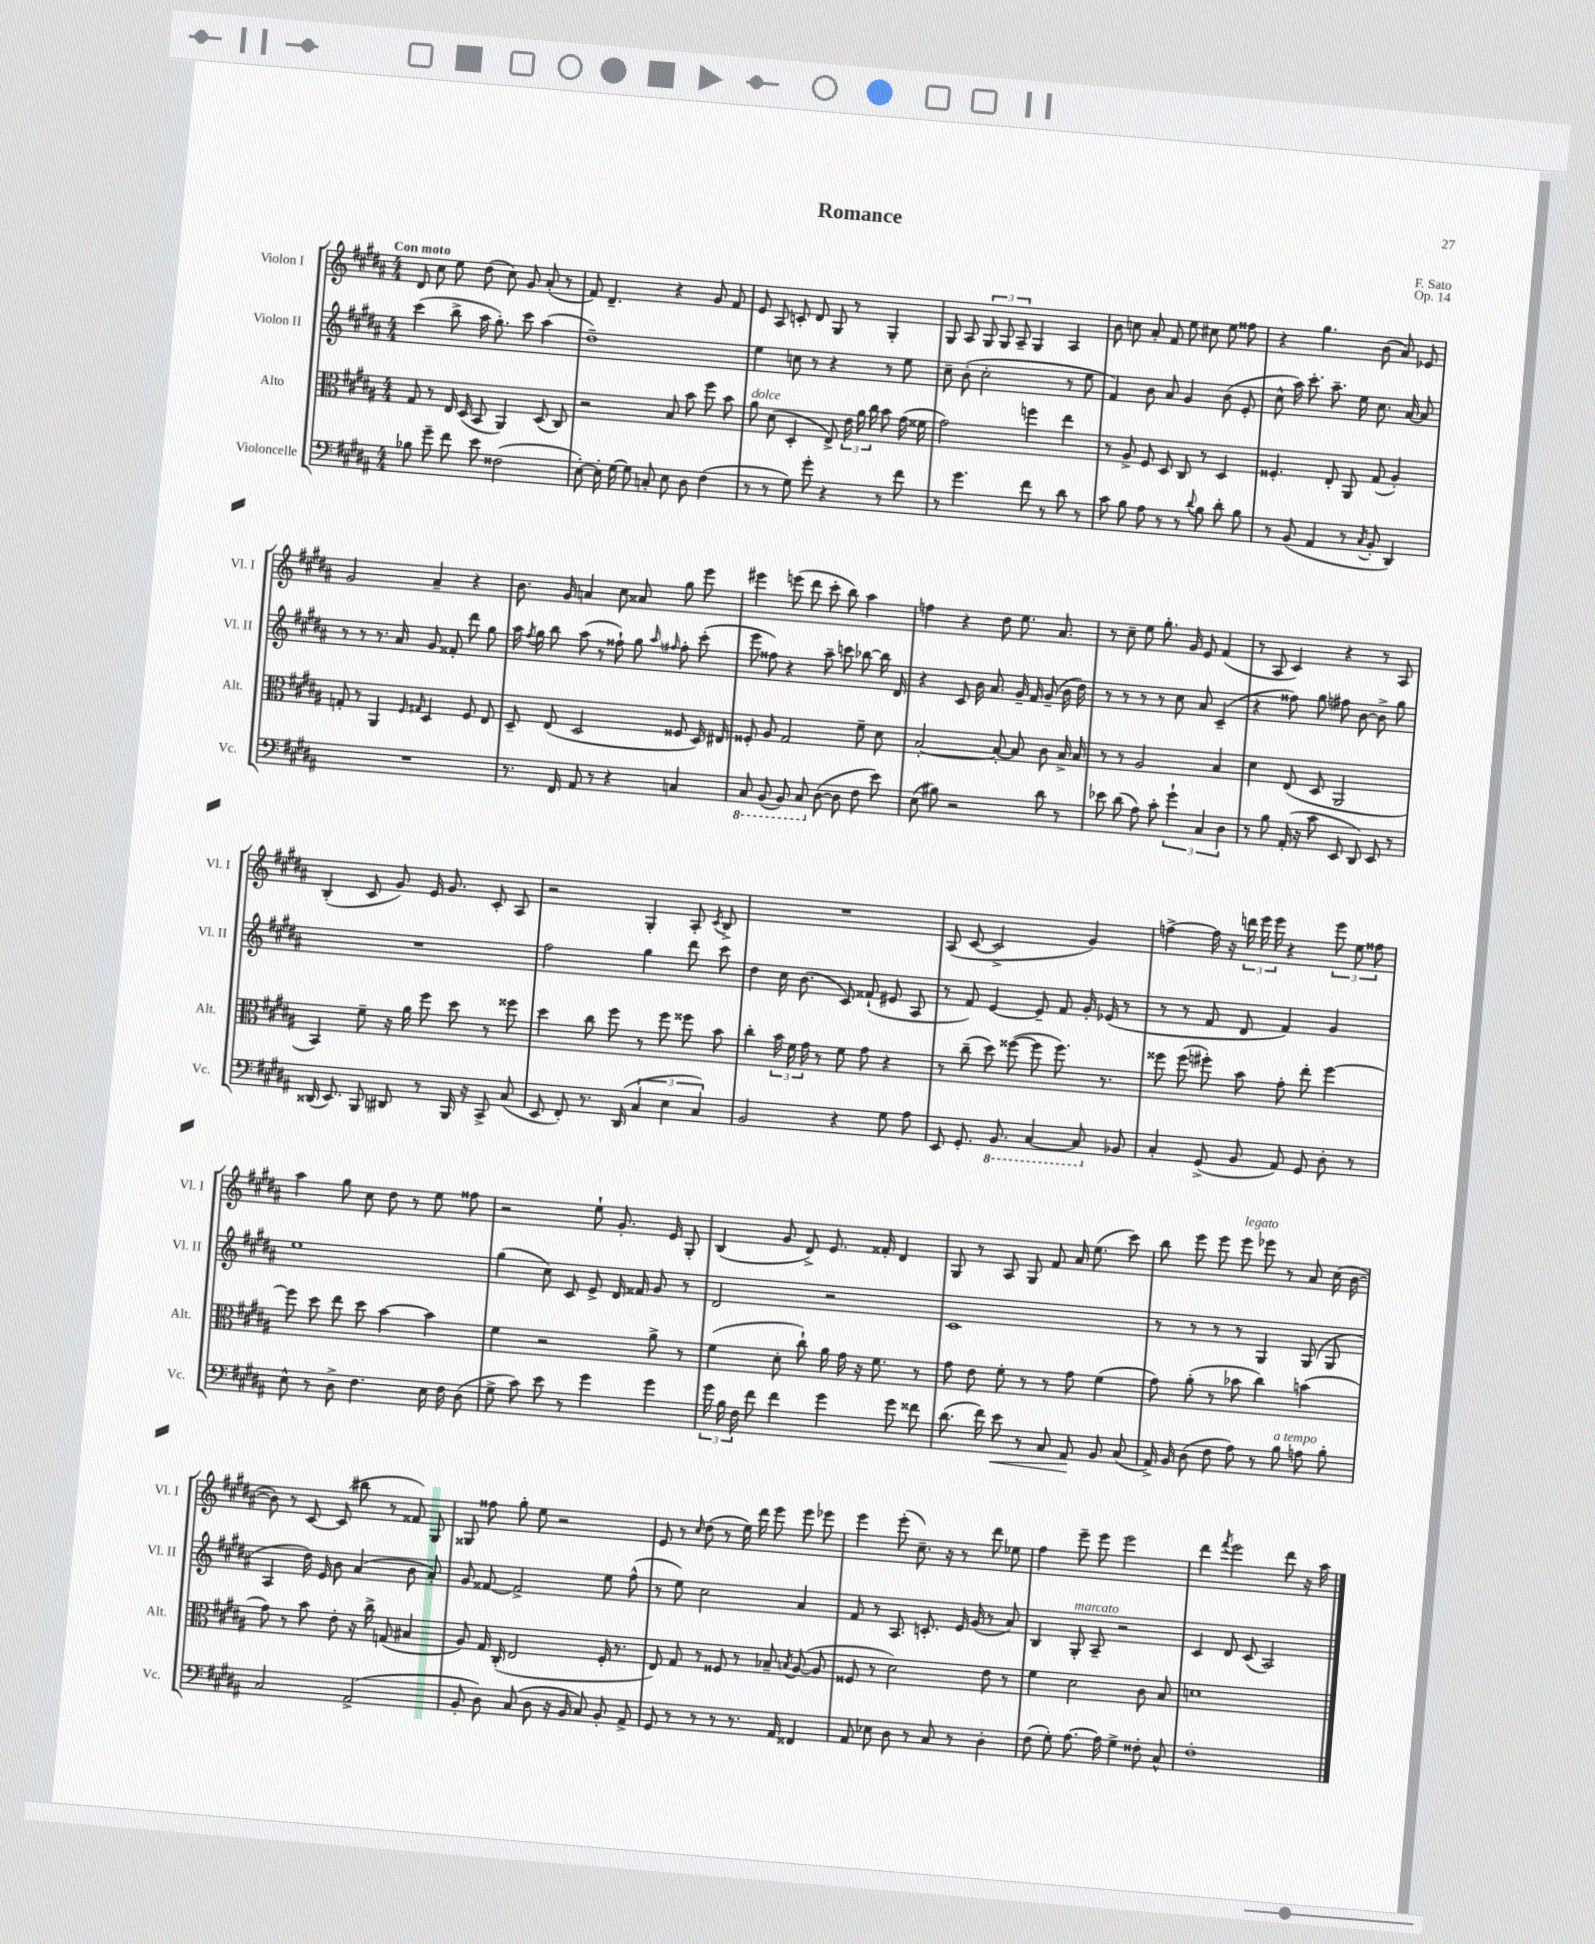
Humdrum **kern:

**kern	**kern	**kern	**kern
*staff4	*staff3	*staff2	*staff1
*clefF4	*clefC3	*clefG2	*clefG2
*k[f#c#g#d#a#]	*k[f#c#g#d#a#]	*k[f#c#g#d#a#]	*k[f#c#g#d#a#]
*M4/4	*M4/4	*M4/4	*M4/4
8B-	8G#	(4ccc#	8d#
8g#~	8r	.	8cc#
8f#	16E	8bb^	8ee
.	(16D#	.	.
8e	8BB	16aa#	(8dd#
.	.	8.gg#')	.
(2F##	4AA#)	.	8cc#)
.	.	8ccc#	8g#
.	(8D#	(4aa#	(8a#'
.	8C#)	.	8r
=	=	=	=
[8E')	2r	1dd#~)	8f#)
16E']	.	.	4.d#~
[16G#	.	.	.
8G#]	.	.	.
8C'	.	.	.
8E	8B	.	4r
8D#	8b	.	.
(4F#	8ff#	.	8g#
.	8b	.	8f#
=	=	=	=
8r	8a#	4ee	8e
8r	(8d#	.	8A#
8G#)	4D#'	8cc	8c'
8g#'	.	8r	8d#
4r	8E^)	4r	8G#
.	24e	.	8r
.	24a#	.	.
.	24cc#	.	.
8r	8b	8r	4G#'
8f#	(16g#	8ee	.
.	16f##	.	.
=	=	=	=
8r	2g#)	8cc#~	8G#
4.g#	.	(8b'	8A#
.	.	2cc#'	12G#
.	.	.	12G#
.	.	.	12A#~
8f#	4ff	.	4G#
8r	.	.	.
8d#	4ee	8r	4A#
8r	.	8ee	.
=	=	=	=
8c#	8r	4f#)	8b
8B	8A#^	.	8cc
8A#	8F#	8b	8a#'
8r	8D#	8a#	8f#
8r	8C#	4g#	8ee
8qqd#	.	.	.
8B	8r	.	8cc#
8d#'	4D#	(8b	8ee
8B	.	8e'	8ff##
=	=	=	=
8r	4.F##'	8cc#^^	4r
(8BB	.	16aa#)	.
.	.	8.ccc#'	.
4AA#	.	.	4.gg#
.	8E'	8.aa#~	.
8r	8AA#	.	.
.	.	16ee	.
8qC#	.	.	.
8BB'	(8G#	8.cc#	(8b
4DD#)	4A#')	.	8a#)
.	.	[16a#	.
.	.	8a#]	8e-
=	=	=	=
1r	8G'	8r	2g#
.	8r	8r	.
.	4AA#	8.r	.
.	.	16a#	.
.	16qqF#	.	.
.	16qqG#	.	.
.	4D#	8g#	4a#~
.	.	8f##'	.
.	8F#	8ddd#	4r
.	8E	8gg#	.
=	=	=	=
8.r	8D#~	16aa#	8.b
.	.	8qff#	.
.	.	16gg#	.
.	(8E	8bb	.
16FF#	.	.	16g#
8AA#	2D#	(8aa#	4a
8r	.	8r	.
4r	.	8ff##`)	8cc#
.	.	8gg#	8a##
.	.	16qqaa#	.
.	.	16qqff#	.
4C	8F##	8ff#'	8gg#
.	16D#)	(8ccc#'	8eee
.	16E#	.	.
=	=	=	=
8CC#	8F##'	8eee	4eee#
(8BBB	8A#	8ff##)	.
8BBB)	2G#	4r	(8eee
8CC#	.	.	8ddd#
([8D#	.	8aa#~	8ccc#'
8D#]	.	8ccc	8bb)
8F#	8f#~	[8bb-	4aa#
8e)	8d#	16bb-]	.
.	.	16d#	.
=	=	=	=
(8E	[2B'	4r	4ff
8B#)	.	.	.
2r	.	8c#	4r
.	.	16b	.
.	.	8.a#	.
.	8B'_	.	8dd#
.	8B]	16g#~	8.ee
.	.	16f#	.
8d#	8c#	(8g#~	.
.	.	.	8.a#
8r	16B^	16b	.
.	16B	16dd#)	.
=	=	=	=
8e-	8r	8r	8r
(8d#	8r	8r	8cc#~
8A#)	2A#	8r	8ee
8c#'	.	8r	8.gg#'
6g#`	.	8cc#	.
.	.	.	16g#
.	.	8a#	8e
6C#	.	.	.
.	4B	(4c#~	(4f#
6D#	.	.	.
=	=	=	=
8r	4d#	4r	8r
8B	.	.	8A#
(16AA#'	(8E	8ff##)	4c#)
16r	.	.	.
8c#	8D#	8gg#	.
8EE	2AA#	8ff#	4r
8DD#)	.	[8b	.
8EE	.	8b^]	8r
8r	.	8gg#	8A#
=	=	=	=
(16DD##	4BB)	1r	(4B'
8.EE)	.	.	.
8BBB	8f#~	.	8c#
8DD#	16r	.	8g#)
.	16a#	.	.
8r	8ff#	.	16e
.	.	.	8.g#
16BBB	8dd#	.	.
16r	.	.	.
8CC#^	8r	.	8c#'
(8C#	8ff##	.	8A#
=	=	=	=
8EE	4dd#	2ff#	2r
8FF#')	.	.	.
8.r	8cc#	.	.
.	8ff#	.	.
(16DD#	.	.	.
6C#	8r	4gg#	4G#'
.	8ff#	.	.
6E	.	.	.
.	8ff##	8ddd#	8A#'
6C#)	.	.	.
.	.	.	8qc#
.	8b	8ccc#	8B^
=	=	=	=
2BB	4cc#'	4dd#	1r
.	24b	16cc#	.
.	24f#	.	.
.	.	(8.b	.
.	24g#	.	.
.	8r	.	.
4r	8f#	8c#)	.
.	8g#	(8f##`	.
8G#	4r	8e#	.
8A#	.	8A#	.
=	=	=	=
8EE	8r	8r	(8A#
8.GG#'	(8cc#~	8f#)	[8c#
.	8dd#)	[4e	2c#^]
8.BBB	.	.	.
.	([8ff##	.	.
[4CC#	8ff##]	8e~]	.
.	8.ff##)	8f#	.
8CC#]	.	16g#'	4g#)
.	8.r	(16e-	.
8BB-	.	8r	.
=	=	=	=
4C#'	8ff##	8r	[4ff^
.	(8ff##	8r	.
(8GG#^	8ff#')	8f#	16ff]
.	.	.	16r
8BB	8b	8d#	24ddd
.	.	.	24eee
.	.	.	24eee
8AA#)	8g#'	4f#)	4r
8GG#	8ee'	.	.
8D#'	[4ff#	4g#	12eee
.	.	.	12ee
8r	.	.	.
.	.	.	12ff##
=	=	=	=
8E^^	8ff#]	1ee	4aa#
8r	8dd#	.	.
8D#^	8ee	.	8gg#
4.F#	8dd#	.	8cc#
.	[4b	.	8dd#
.	.	.	8r
16E	4b]	.	8ee
16F#	.	.	.
(8D#	.	.	8ff##
=	=	=	=
8G#^	4f#	(4gg#	2r
8c#)	.	.	.
8e	2r	8cc#)	.
8r	.	8c#	.
4g#	.	8e^	8ee`
.	.	16d#	8.g#'
.	.	16f##	.
4g#	8a#^	8g#	.
.	.	.	16e
.	8r	8r	8G#'
=	=	=	=
24g#	(4f#	2d#	(4B
24B	.	.	.
24F#	.	.	.
8f#	.	.	.
4f#	8d#'	.	8g#
.	8cc#`)	.	8d#^)
4g#	16a#	2r	8.e
.	16g#	.	.
.	16r	.	.
.	8.f#	.	16f##'
8g#	.	.	4d#
8f##	8r	.	.
=	=	=	=
(8.d#	8g#	1c#	8G#
.	8e	.	8r
16f#)	.	.	.
8e	8f#'	.	8A#
8r	8r	.	8G#
8C#	8r	.	8f#
8AA#	8g#	.	16a#
.	.	.	(8.ee
8BB	(4f#	.	.
(8C#	.	.	8ccc#)
=	=	=	=
16AA#^)	8g#)	8r	8bb
16BB	.	.	.
(8D#	(8a#'	8r	8eee
8F#	8r	8r	8eee
8A#)	8b-	8r	8eee
8r	4cc#)	4G#	8eee-
8B	.	.	8r
8A	(4b	(8G#	8a#
8B'	.	8G#	(16cc#
.	.	.	[16b
=	=	=	=
2C#	8g#)	4A#	8b])
.	8r	.	8r
.	8b	16dd#)	[8c#
.	.	16e	.
.	8e'	8b	(8c#]
(2AA#^	16r	(4a#	8bb#
.	16cc#^	.	.
.	(8G	.	8r
.	4B#	8b	8f##)
.	.	8a#')	8G#
=	=	=	=
8BB'	8A#)	8g#	8G##
8D#)	16G#	[8f##	8ff##
.	(16C#'	.	.
(8C#	2E	2f##^]	8gg#'
8D#	.	.	8ee
16r	.	.	2r
16BB	.	.	.
8C#)	.	.	.
8BB'	16F#'	8ee	.
.	8.r	.	.
8AA#^	.	(8ff#^^	.
=	=	=	=
8GG#	8E)	8r	8e
8r	8G#	8ee)	8r
.	.	.	16qqcc#
8r	8r	2cc#	(8dd#
8r	8F##	.	8r
8.r	8r	.	16ee)
.	.	.	16ddd#
.	8B-~	.	8eee
16AA#	.	.	.
.	8qB	.	.
4FF##	([8A#	4a#	8eee
.	8A#]	.	8eee-
=	=	=	=
8AA#	8F##	8f#	4eee
8E-	8r	8r	.
8D#	2d#)	8.A#	(8eee'
8r	.	.	8.cc#~)
.	.	8.c'	.
8C#	.	.	.
.	.	.	16r
8r	.	16e	8r
.	.	(16g#	.
4D#'	8e	8r	8ddd#
.	8r	8a#)	8ee-
=	=	=	=
(8F#	4f#	4B	4ff#
8G#')	.	.	.
[8.A#	2d#	8G#'	8eee~
.	.	8A#~	8eee
16A#]	.	.	.
4G#^	.	2r	2eee
8F##'	8c#	.	.
8C#^^	8B	.	.
=	=	=	=
1F#'	1d	4c#	4ddd#
.	.	.	8qfff#
.	.	8d#	2eee
.	.	(8c#	.
.	.	2A#)	.
.	.	.	8ddd#
.	.	.	16r
.	.	.	16aa#
==	==	==	==
*-	*-	*-	*-
